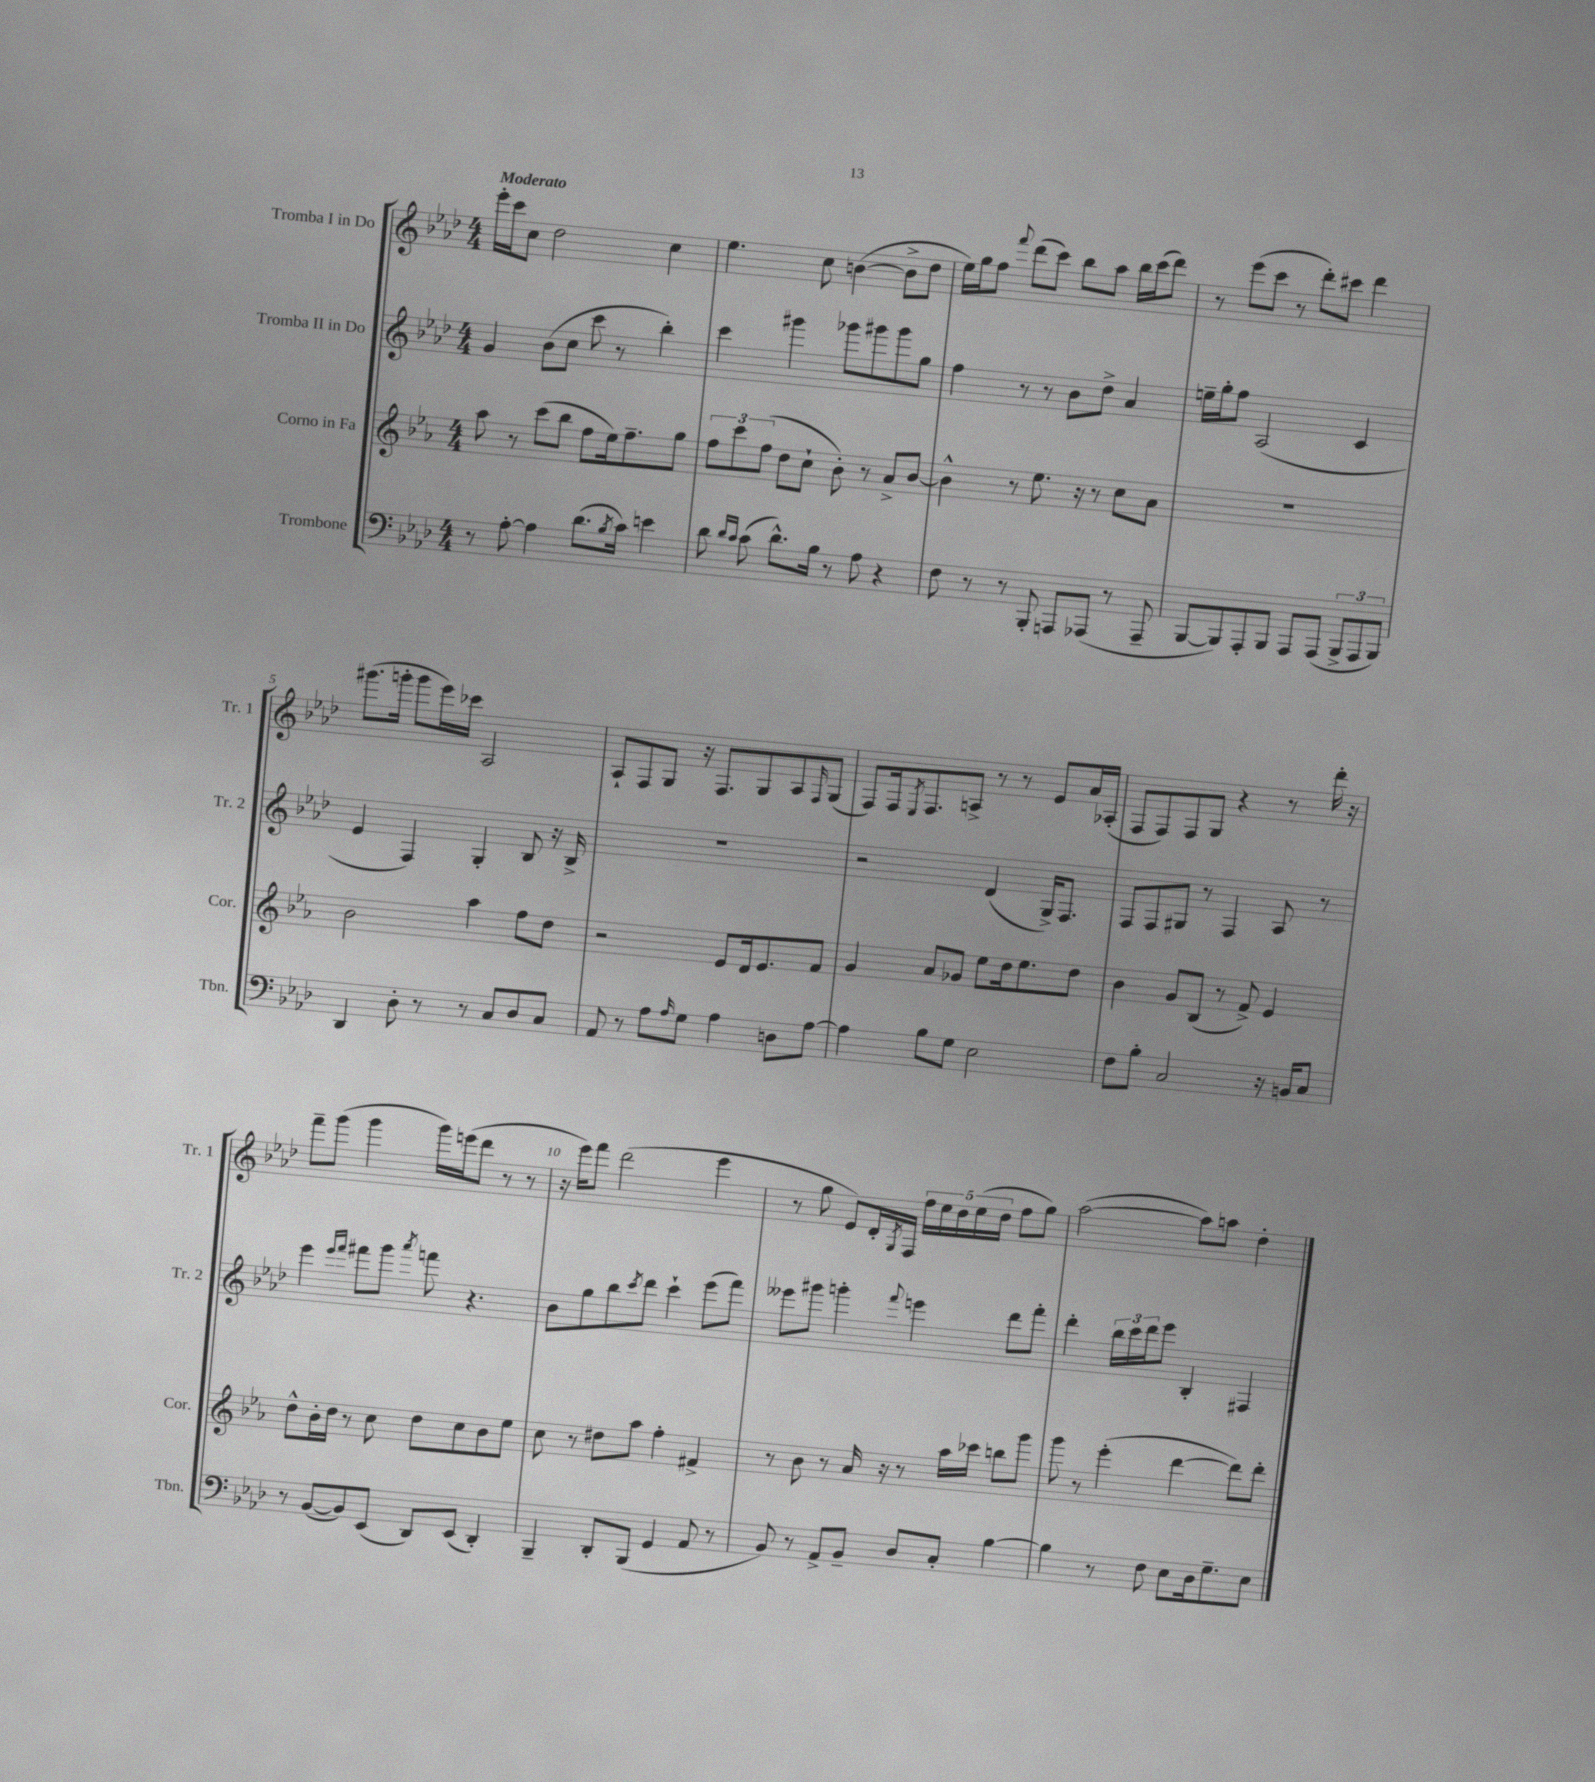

**kern	**kern	**kern	**kern
*part4	*part3	*part2	*part1
*staff4	*staff3	*staff2	*staff1
*I"Trombone	*I"Corno in Fa	*I"Tromba II in Do	*I"Tromba I in Do
*I'Tbn.	*I'Cor.	*I'Tr. 2	*I'Tr. 1
*clefF4	*clefG2	*clefG2	*clefG2
*k[b-e-a-d-]	*k[b-e-a-]	*k[b-e-a-d-]	*k[b-e-a-d-]
*M4/4	*M4/4	*M4/4	*M4/4
=1	=1	=1	=1
!	!	!	!LO:TX:a:B:t=Moderato
8r	8aa-\	4g/	16eee-'\LL
.	.	.	16ccc\J
[8A-'\	8r	.	8cc\J
4A-\]	(8ccc\L	(8b-\L	2dd-\
.	8bb-\J	8cc\J	.
(8.d-\L	8ff\L	8ccc\	.
.	16ee-\k)	8r	.
8qB-/	.	.	.
16c\Jk)	8.ff~\	.	.
4en\	.	4bb-'\)	4cc\
.	8gg\J	.	.
=2	=2	=2	=2
8d-\	12ff\L	4ccc\	4.ee-\
.	12ccc\	.	.
16qqd-/LL	.	.	.
16qqc/JJ	.	.	.
(8c\	.	.	.
.	(12ff\J	.	.
8.d-^^\L)	8dd\L	4ggg#X\	.
.	8cc`\J	.	8cc\
16B-\Jk	.	.	.
8r	8b-'\)	8ggg-X\L	([4bn\
8A-\	8r	8ggg#X\	.
4r	8a-^/L	8ggg#\	8b^\L]
.	[8b-/J	8gg\J	8dd-\J
=3	=3	=3	=3
8F\	4b-^^\]	4ff\	16ee-\LL)
.	.	.	16gg\J
8r	.	.	8ff\J
.	.	.	8qqfff/
8r	8r	8r	(8ddd-\L
8BBB-'/	8.ee-\	8r	8ccc\J)
8AAAn/L	.	8b-\L	8bb-\L
.	16r	.	.
(8AAA-X/J	8r	8dd-^\J	8aa-\J
8r	8cc\L	4a-/	16bb-\LL
.	.	.	(16ccc\J
8AAA-~/	8a-\J	.	8ddd-\J)
=4	=4	=4	=4
[8BBB-/L	1r	16een~\LL	8r
.	.	16gg'\J	.
8BBB-/])	.	8ff\J	(8eee-\L
8AAA-'/	.	(2A-/	8ccc\J
8BBB-/J	.	.	8r
8AAA-/L	.	.	8ddd-'\L)
(8AAA-/J	.	.	8ccc#X\J
12BBB-^/L	.	4c/	4ddd-\
12AAA-/	.	.	.
12BBB-/J)	.	.	.
!!LO:LB:g=z
=5	=5	=5	=5
4DD-/	2b-\	4e-/	(8.ggg#X\L
.	.	.	16gggn'\Jk
8D-'\	.	4F/)	8ggg\L
8r	.	.	16eee-\L)
.	.	.	16ccc-X\JJ
8r	4aa-\	4G'/	2A-/
8C/L	.	.	.
8D-/	8ff\L	8B-/	.
8C/J	8dd\J	16r	.
.	.	16B-^/	.
=6	=6	=6	=6
8AA-/	2r	1r	8A-`/L
8r	.	.	8F/
8A-\L	.	.	8G/J
16qqA-/	.	.	.
8G\J	.	.	16r
.	.	.	8.F/L
4A-\	8e-/L	.	.
.	16d/k	.	8G/
.	8.e-/	.	.
8Dn\L	.	.	8A-/
.	.	.	16qqF/
[8A-\J	8f/J	.	(8G/J
=7	=7	=7	=7
4A-\]	4g/	2r	8F/L)
.	.	.	16F/k
.	.	.	8qE-/
.	.	.	8.F/
8B-\L	8a-/L	.	.
8G\J	8g-X/J	.	8An^/J
2E-\	8ee-\L	(4d-/	8r
.	16dd\k	.	8r
.	8.ee-\	.	.
.	.	16G^/KL)	8e-/L
.	.	8.F/J	.
.	8dd\J	.	16a-/L
.	.	.	(16A-X'/JJ
=8	=8	=8	=8
8F\L	4b-\	8F/L	8F/L
8B-'\J	.	8F/	8F/)
2C/	8g/L	8G#X/J	8F/
.	(8B-/J	8r	8G/J
.	8r	4F/	4r
.	8f^/)	.	.
16r	4e-/	8A-/	8r
16BBn/KL	.	.	.
8C/J	.	8r	16ddd-'\
.	.	.	16r
!!LO:LB:g=z
=9	=9	=9	=9
8r	8dd^^\L	4eee-\	8fff~\L
([8BB-/L	16b-'\L	.	(8ggg\J
.	16dd\JJ	.	.
.	.	16qqeee-/LL	.
.	.	16qqfff/JJ	.
8BB-/])	8r	8fff#X\L	4ggg\
(8EE-/J	8cc\	8ggg\J	.
.	.	8qaaa-/	.
8DD-/L)	8dd\L	8fffn\	16ggg\LL)
.	.	.	(16eeen\J
(8EE-/J	8cc\	4.r	8ddd-\J
4DD-'/)	8b-\	.	8r
.	8ee-\J	.	8r
=10	=10	=10	=10
4BBB-~/	8cc\	8b-\L	16r
.	.	.	16eee-\KL)
.	8r	8gg\	8fff\J
8DD-'/L	8dd#X\L	8bb-\	(2ddd-\
.	.	8qccc/	.
(8BBB-/J	8aa-\J	8ddd-\J	.
4GG/	4ff'\	4ccc`\	.
8AA-/	4f#X^/	(8eee-\L	4eee-\
8r	.	8fff\J)	.
=11	=11	=11	=11
8BB-/)	8r	8eee--X\L	8r
8r	8b-\	8ggg#X\J	8gg\
8AA-^/L	8r	4gggn'\	8e-/L)
8BB-~/J	16a-/	.	16d-'/L
.	.	.	8qG/
.	16r	.	16F/JJ
.	.	8qqfff/	.
8D-/L	8r	4eeen\	20ff\LL
.	.	.	20ee-\
.	.	.	20dd-\
8C'/J	16aa-\LL	.	.
.	.	.	(20ee-\
.	16ccc-X\JJ	.	.
.	.	.	20dd-\JJ
[4B-\	8bbn\L	8ddd-\L	8ff\L
.	8ggg\J	8fff'\J	8gg\J)
=12	=12	=12	=12
4B-\]	8ggg\	4ddd-'\	([2aa-\
.	8r	.	.
8r	(4eee-'\	24bb-\LL	.
.	.	24ccc\	.
.	.	24ddd-\J	.
8F\	.	8eee-\J	.
8E-\L	[4ddd\	4B-'/	8aa-\L])
16D-\k	.	.	8aan\J
8.G~\	.	.	.
.	8ddd\L])	4F#X/	4dd-'\
8E-\J	8ddd'\J	.	.
==	==	==	==
*-	*-	*-	*-
